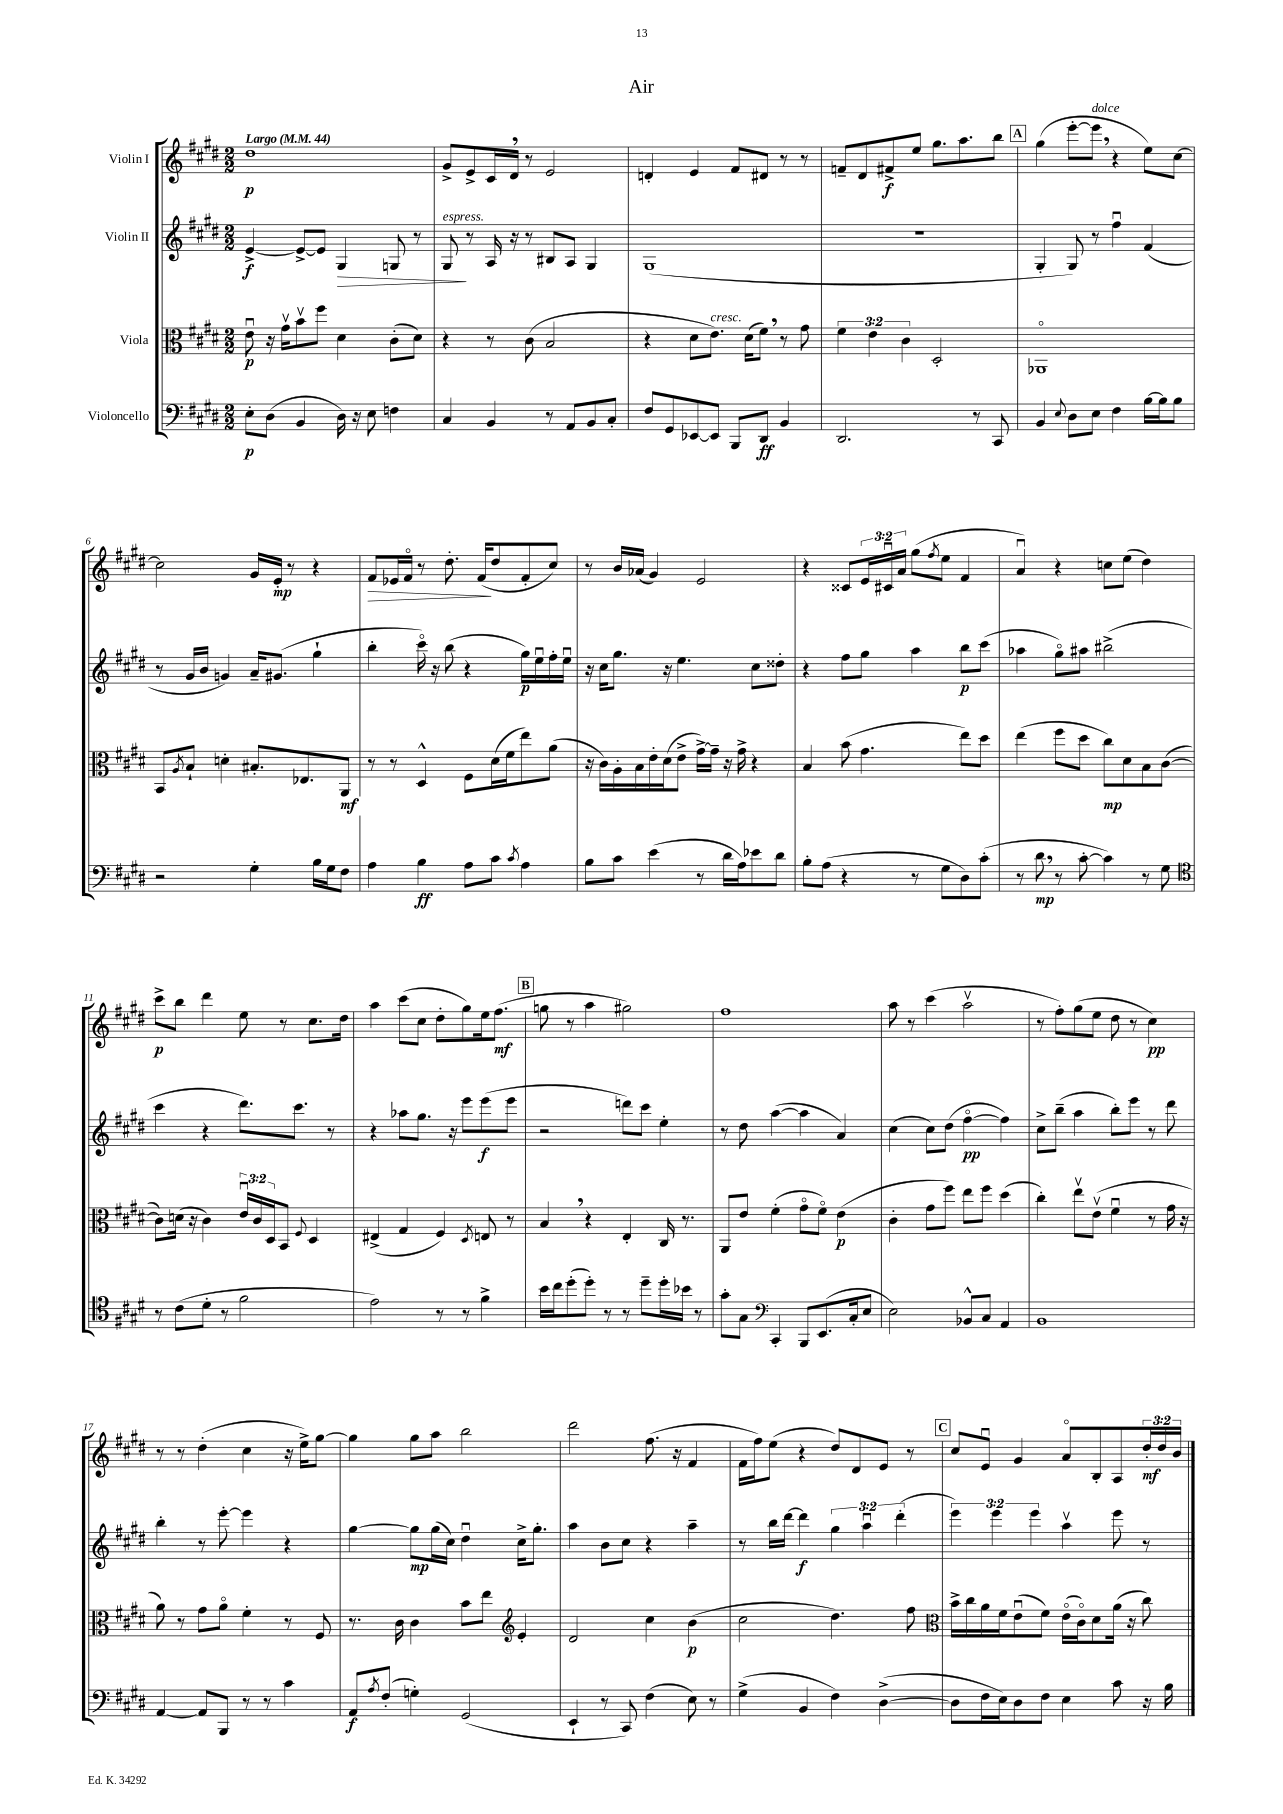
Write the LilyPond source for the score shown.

\header { title = "Air" }
<<
\new StaffGroup <<
\new Staff = "s0" \with { instrumentName = "Violin I" } {
    \clef treble \key e \major \numericTimeSignature \time 2/2 \override Staff.TupletNumber.text = #tuplet-number::calc-fraction-text \tempo "Largo" 4 = 44
    dis''1\p |
    gis'8-> e'8-> cis'16 dis'16 \breathe r8 e'2 |
    d'4-. e'4 fis'8 dis'8 r8 r8 |
    f'8-- dis'8 fis'8->\f e''8 gis''8. a''8. b''8 |
    \mark \markup { \box "A" } gis''4( e'''8~-. e'''8^\markup { \italic "dolce" } \breathe r4 e''8) cis''8~ |
    cis''2 gis'16 e'16-.\mp r8 r4 |
    fis'8\> ees'16 fis'16\flageolet r8 dis''8.-. fis'16\!( dis''8 fis'8-. cis''8) |
    r8 b'16 aes'16( gis'4) e'2 |
    r4 cisis'8 \tuplet 3/2 { e'16 cis'16\downbow a'16 } gis''8( \acciaccatura { fis''8 } e''8 fis'4 |
    a'4\downbow) r4 c''8 e''8( dis''4) |
    cis'''8->\p b''8 dis'''4 e''8 r8 cis''8. dis''16 |
    a''4 cis'''8( cis''8 dis''8-. gis''8) e''16 fis''8.\mf( |
    \mark \markup { \box "B" } g''8 r8 a''4 gis''2) |
    fis''1 |
    a''8 r8 cis'''4( a''2\upbow |
    r8 fis''8-.) gis''8( e''8 dis''8 r8 cis''4\pp) |
    r8 r8 dis''4-.( cis''4 r16 e''16->) gis''8~ |
    gis''4 gis''8 a''8 b''2 |
    dis'''2 fis''8.( r16 fis'4 |
    fis'16 fis''16) e''8( r4 dis''8) dis'8 e'8 r8 |
    \mark \markup { \box "C" } cis''8 e'8\downbow gis'4 a'8\flageolet b8-. a8 \tuplet 3/2 { dis''16-.\mf dis''16 b'16 } \bar "|." |
}
\new Staff = "s1" \with { instrumentName = "Violin II" } {
    \clef treble \key e \major \numericTimeSignature \time 2/2 \override Staff.TupletNumber.text = #tuplet-number::calc-fraction-text
    e'4~->\f e'8~-> e'8 gis4\> g8 r8 |
    gis8\!^\markup { \italic "espress." } r8 a16 r16 r8 bis8 a8 gis4 |
    gis1( |
    r1 |
    \mark \markup { \box "A" } gis4-. gis8) r8 fis''4\downbow fis'4( |
    r8 gis'16 b'16 g'4) a'16-- gis'8.( gis''4-! |
    b''4-. cis'''16\flageolet) r16 b''8( r4 gis''16\p) e''16\downbow fis''16-. e''16\downbow |
    r16 cis''16 gis''8. r16 e''4. cis''8 disis''8-. |
    r4 fis''8 gis''8 a''4 b''8\p cis'''8( |
    aes''4 gis''8\flageolet) ais''8 bis''2->( |
    cis'''4 r4 dis'''8.) cis'''8. r8 |
    r4 aes''8 gis''8. r16 e'''8 e'''8\f( e'''8 |
    \mark \markup { \box "B" } r2 d'''8) cis'''8 e''4-. |
    r8 dis''8 a''4~( a''4 a'4) |
    cis''4( cis''8) dis''8( fis''4~\flageolet\pp fis''4) |
    cis''8-> b''8--( a''4 b''8-.) e'''8 r8 dis'''8 |
    b''4-. r8 e'''8~-. e'''4 r4 |
    gis''4~ gis''8\mp gis''16( cis''16) dis''4\downbow cis''16-> gis''8.-. |
    a''4 b'8 cis''8 r4 a''4-- |
    r8 b''16 dis'''16~ dis'''4\f \tuplet 3/2 { gis''4 a''4\downbow dis'''4-.( } |
    \mark \markup { \box "C" } \tuplet 3/2 { e'''4) e'''4 e'''4 } a''4\upbow e'''8 r8 \bar "|." |
}
\new Staff = "s2" \with { instrumentName = "Viola" } {
    \clef alto \key e \major \numericTimeSignature \time 2/2 \override Staff.TupletNumber.text = #tuplet-number::calc-fraction-text
    e'8\downbow\p r16 gis'16\upbow b'8\upbow fis''8 dis'4 cis'8-.( dis'8) |
    r4 r8 cis'8( b2 |
    r4 dis'8 e'8.^\markup { \italic "cresc." }) dis'16( fis'8) \breathe r8 gis'8 |
    \tuplet 3/2 { fis'4 e'4 cis'4 } dis2-. |
    \mark \markup { \box "A" } aes,1\flageolet |
    b,8 \acciaccatura { a8 } b8-! d'4-. bis8.-. ees8. a,8\mf |
    r8 r8 dis4-^ fis8 dis'16( fis'16 e''8) a'8( |
    r16 cis'16) a16-. b16 e'16-. dis'16( e'8-> gis'16~->) gis'16-- r16 gis'16-> r4 |
    b4 b'8( gis'4. e''8) dis''8 |
    e''4( fis''8 dis''8 cis''8\mp) dis'8 b8 cis'8~( |
    cis'8) d'16( r16 cis'4) \tuplet 3/2 { e'16\downbow cis'16 dis16 } b,8 \appoggiatura { fis8 } dis4 |
    eis4->( gis4 fis4) \acciaccatura { dis8 } e8 r8 |
    \mark \markup { \box "B" } b4 \breathe r4 e4-. cis16 r8. |
    a,8 e'8 fis'4-.( gis'8\flageolet fis'8\flageolet) e'4\p( |
    cis'4-. gis'8 fis''8) e''8 fis''8 dis''4( |
    cis''4-.) e''8\upbow e'8\upbow( fis'4\downbow r8 gis'16 r16 |
    a'8) r8 gis'8 a'8\flageolet fis'4-. r8 fis8 |
    r8. cis'16 cis'4 b'8 e''8 \clef treble e'4-. |
    dis'2 cis''4 b'4\p( |
    cis''2 dis''4.) fis''8 |
    \mark \markup { \box "C" } \clef alto b'16-> cis''16 a'16 fis'16 e'8\downbow( fis'8) e'16\flageolet( cis'16\flageolet) dis'8 a'16( r16 cis''8) \bar "|." |
}
\new Staff = "s3" \with { instrumentName = "Violoncello" } {
    \clef bass \key e \major \numericTimeSignature \time 2/2
    e8-.\p dis8( b,4 dis16) r16 e8 f4 |
    cis4 b,4 r8 a,8 b,8 cis8-. |
    fis8 gis,8 ees,8~ ees,8 b,,8 dis,8\ff b,4 |
    dis,2. r8 cis,8 |
    \mark \markup { \box "A" } b,4 \appoggiatura { e8 } dis8 e8 fis4 b16~ b16 b8 |
    r2 gis4-. b16 gis16 fis8 |
    a4 b4\ff a8 cis'8 \acciaccatura { cis'8 } a4 |
    b8 cis'8 e'4( r8 dis'16 a16) ees'8 dis'8 |
    b8-. a8( r4 r8 gis8 dis8) cis'8-.( |
    r8 dis'8\mp \breathe r8 cis'8~-. cis'4) r8 gis8 |
    \clef tenor r8 cis'8( dis'8-. r8 fis'2 |
    e'2) r8 r8 fis'4-> |
    \mark \markup { \box "B" } b'16 cis''16 dis''8-.( dis''8-.) r8 r8 dis''8-- dis''16-. bes'16 r8 |
    gis'8-. gis8 \clef bass cis,4-. b,,8 e,8.( cis16-. e8 |
    e2) bes,8-^ cis8 a,4 |
    b,1 |
    a,4~ a,8 b,,8 r8 r8 cis'4 |
    a,8\f \acciaccatura { a8 } fis8-.( g4-.) gis,2( |
    e,4-! r8 cis,8) fis4( e8) r8 |
    gis4->( b,4 fis4) dis4~->( |
    \mark \markup { \box "C" } dis8 fis16 e16) dis8 fis8 e4 cis'8 r16 b16 \bar "|." |
}
>>
>>
